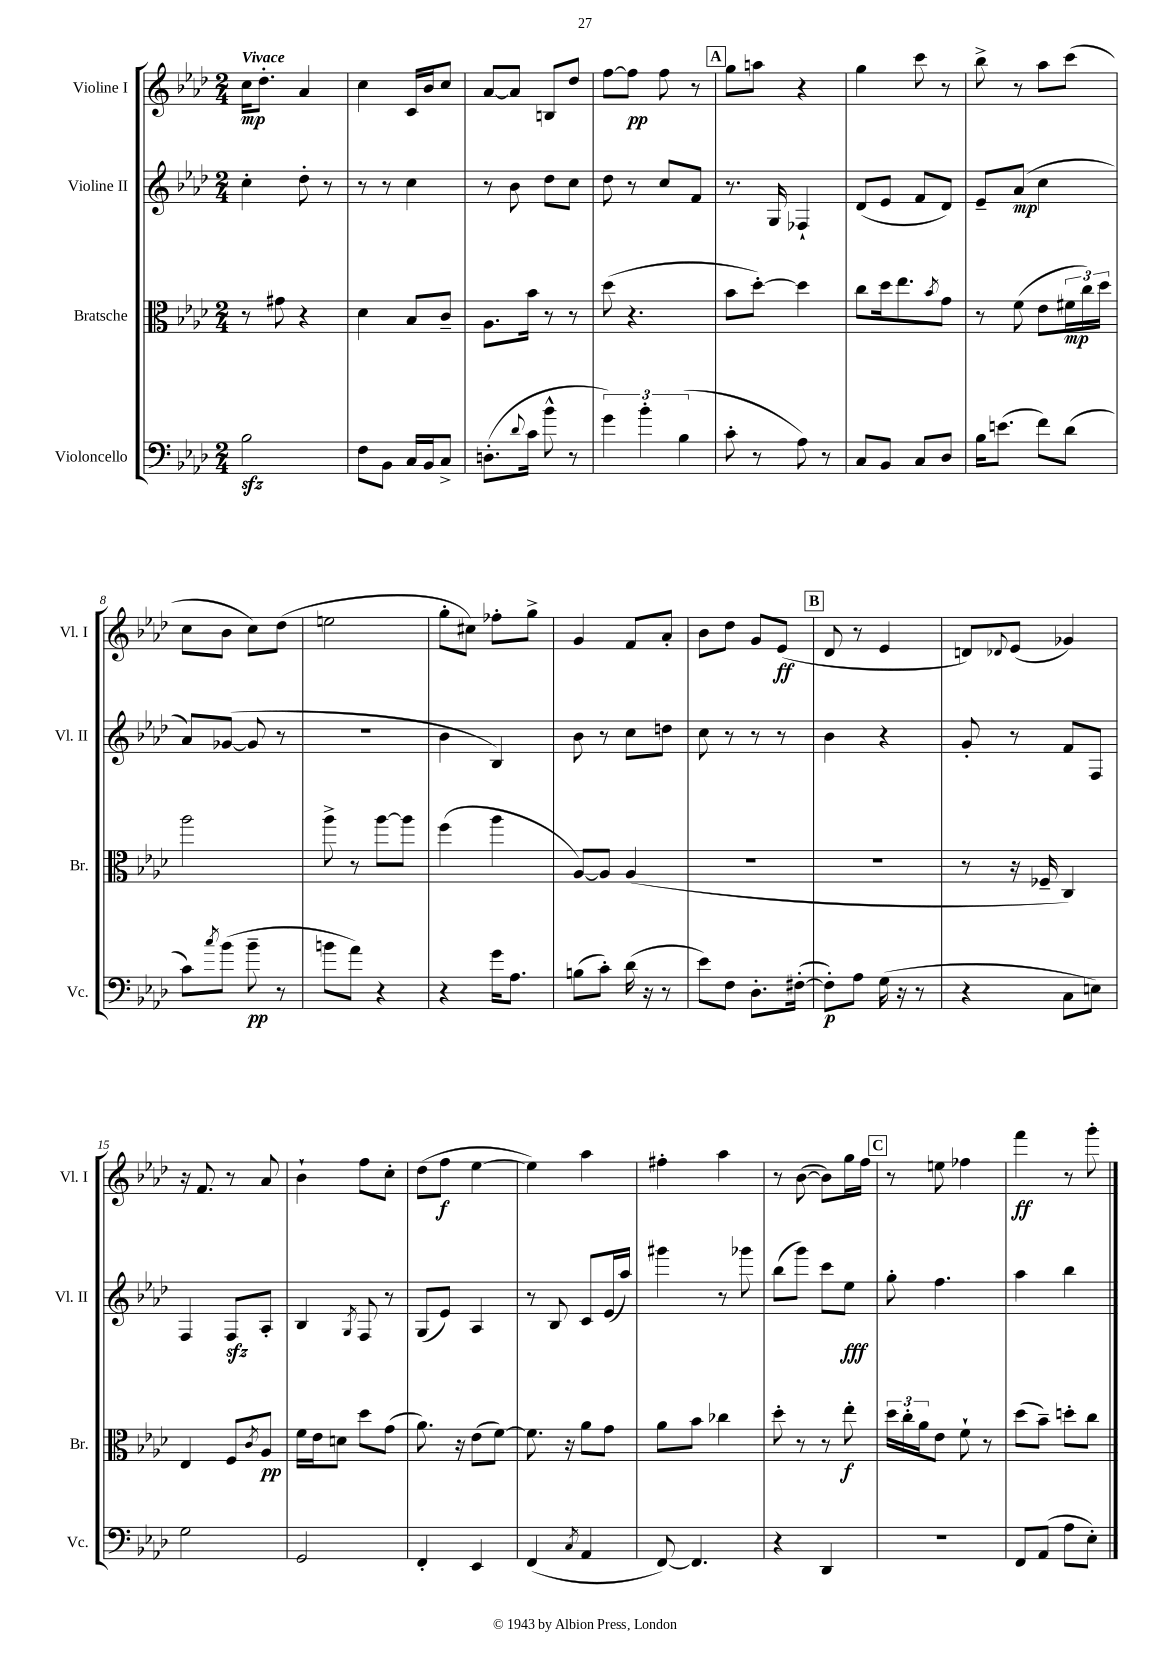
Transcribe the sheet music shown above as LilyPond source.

<<
\new StaffGroup <<
\new Staff = "s0" \with { instrumentName = "Violine I" shortInstrumentName = "Vl. I" } {
    \clef treble \key aes \major \numericTimeSignature \time 2/4 \tempo "Vivace"
    c''16\mp des''8.-. aes'4 |
    c''4 c'16 bes'16 c''8 |
    aes'8~ aes'8 b8 des''8 |
    f''8~ f''8\pp f''8 r8 |
    \mark \markup { \box "A" } g''8 a''8 r4 |
    g''4 c'''8 r8 |
    bes''8-> r8 aes''8 c'''8( |
    c''8 bes'8 c''8) des''8( |
    e''2 |
    g''8-. cis''8) fes''8-. g''8-> |
    g'4 f'8 aes'8-. |
    bes'8 des''8 g'8 ees'8\ff( |
    \mark \markup { \box "B" } des'8 r8 ees'4 |
    d'8) \appoggiatura { des'8 } ees'8( ges'4) |
    r16 f'8. r8 aes'8 |
    bes'4-! f''8 c''8-. |
    des''8( f''8\f ees''4~ |
    ees''4) aes''4 |
    fis''4-. aes''4 |
    r8 bes'8~( bes'8) g''16 f''16 |
    \mark \markup { \box "C" } r8 e''8 fes''4 |
    f'''4\ff r8 g'''8-. \bar "|." |
}
\new Staff = "s1" \with { instrumentName = "Violine II" shortInstrumentName = "Vl. II" } {
    \clef treble \key aes \major \numericTimeSignature \time 2/4
    c''4-. des''8-. r8 |
    r8 r8 c''4 |
    r8 bes'8 des''8 c''8 |
    des''8 r8 c''8 f'8 |
    \mark \markup { \box "A" } r8. g16 fes4-! |
    des'8( ees'8 f'8 des'8) |
    ees'8-- aes'8\mp( c''4 |
    aes'8) ges'8~( ges'8 r8 |
    R2 |
    bes'4 bes4) |
    bes'8 r8 c''8 d''8 |
    c''8 r8 r8 r8 |
    \mark \markup { \box "B" } bes'4 r4 |
    g'8-. r8 f'8 f8 |
    f4 f8\sfz aes8-. |
    bes4 \acciaccatura { g8 } f8 r8 |
    g8( ees'8) aes4 |
    r8 bes8 c'8 ees'16( aes''16) |
    gis'''4 r8 ges'''8 |
    bes''8( g'''8) c'''8 ees''8\fff |
    \mark \markup { \box "C" } g''8-. f''4. |
    aes''4 bes''4 \bar "|." |
}
\new Staff = "s2" \with { instrumentName = "Bratsche" shortInstrumentName = "Br." } {
    \clef alto \key aes \major \numericTimeSignature \time 2/4
    r8 gis'8 r4 |
    des'4 bes8 c'8-- |
    aes8. bes'16 r8 r8 |
    des''8( r4. |
    \mark \markup { \box "A" } bes'8 des''8~-.) des''4 |
    c''8 des''16 ees''8. \acciaccatura { bes'8 } g'8 |
    r8 f'8( ees'8 \tuplet 3/2 { fis'16\mp c''16) des''16 } |
    aes''2 |
    aes''8-> r8 aes''8~ aes''8 |
    f''4( aes''4 |
    aes8~) aes8 aes4( |
    R2 |
    \mark \markup { \box "B" } r2 |
    r8 r16 fes16-- c4) |
    ees4 f8 \acciaccatura { c'8 } aes8\pp |
    f'16 ees'16 d'8 des''8 g'8( |
    aes'8.) r16 ees'8( f'8~) |
    f'8. r16 aes'8 g'8 |
    aes'8 bes'8 ces''4 |
    des''8-. r8 r8 ees''8-.\f |
    \mark \markup { \box "C" } \tuplet 3/2 { des''16 c''16-. aes'16 } ees'8 f'8-! r8 |
    des''8( bes'8--) d''8-. c''8 \bar "|." |
}
\new Staff = "s3" \with { instrumentName = "Violoncello" shortInstrumentName = "Vc." } {
    \clef bass \key aes \major \numericTimeSignature \time 2/4
    bes2\sfz |
    f8 bes,8 c16 bes,16 c8-> |
    d8.-.( \appoggiatura { des'8 } c'16 bes'8-^ r8 |
    \tuplet 3/2 { g'4) bes'4-. bes4( } |
    \mark \markup { \box "A" } c'8-. r8 aes8) r8 |
    c8 bes,8 c8 des8 |
    bes16 e'8.( f'8) des'8( |
    c'8) \acciaccatura { c''8 } bes'8( bes'8--\pp r8 |
    b'8 aes'8) r4 |
    r4 g'16 aes8. |
    b8( c'8-.) des'16( r16 r8 |
    ees'8) f8 des8.-. fis16~-.( |
    \mark \markup { \box "B" } fis8-.\p) aes8 g16( r16 r8 |
    r4 c8 e8) |
    g2 |
    g,2 |
    f,4-. ees,4 |
    f,4( \acciaccatura { c8 } aes,4 |
    f,8~) f,4. |
    r4 des,4 |
    \mark \markup { \box "C" } R2 |
    f,8 aes,8( aes8 ees8-.) \bar "|." |
}
>>
>>
